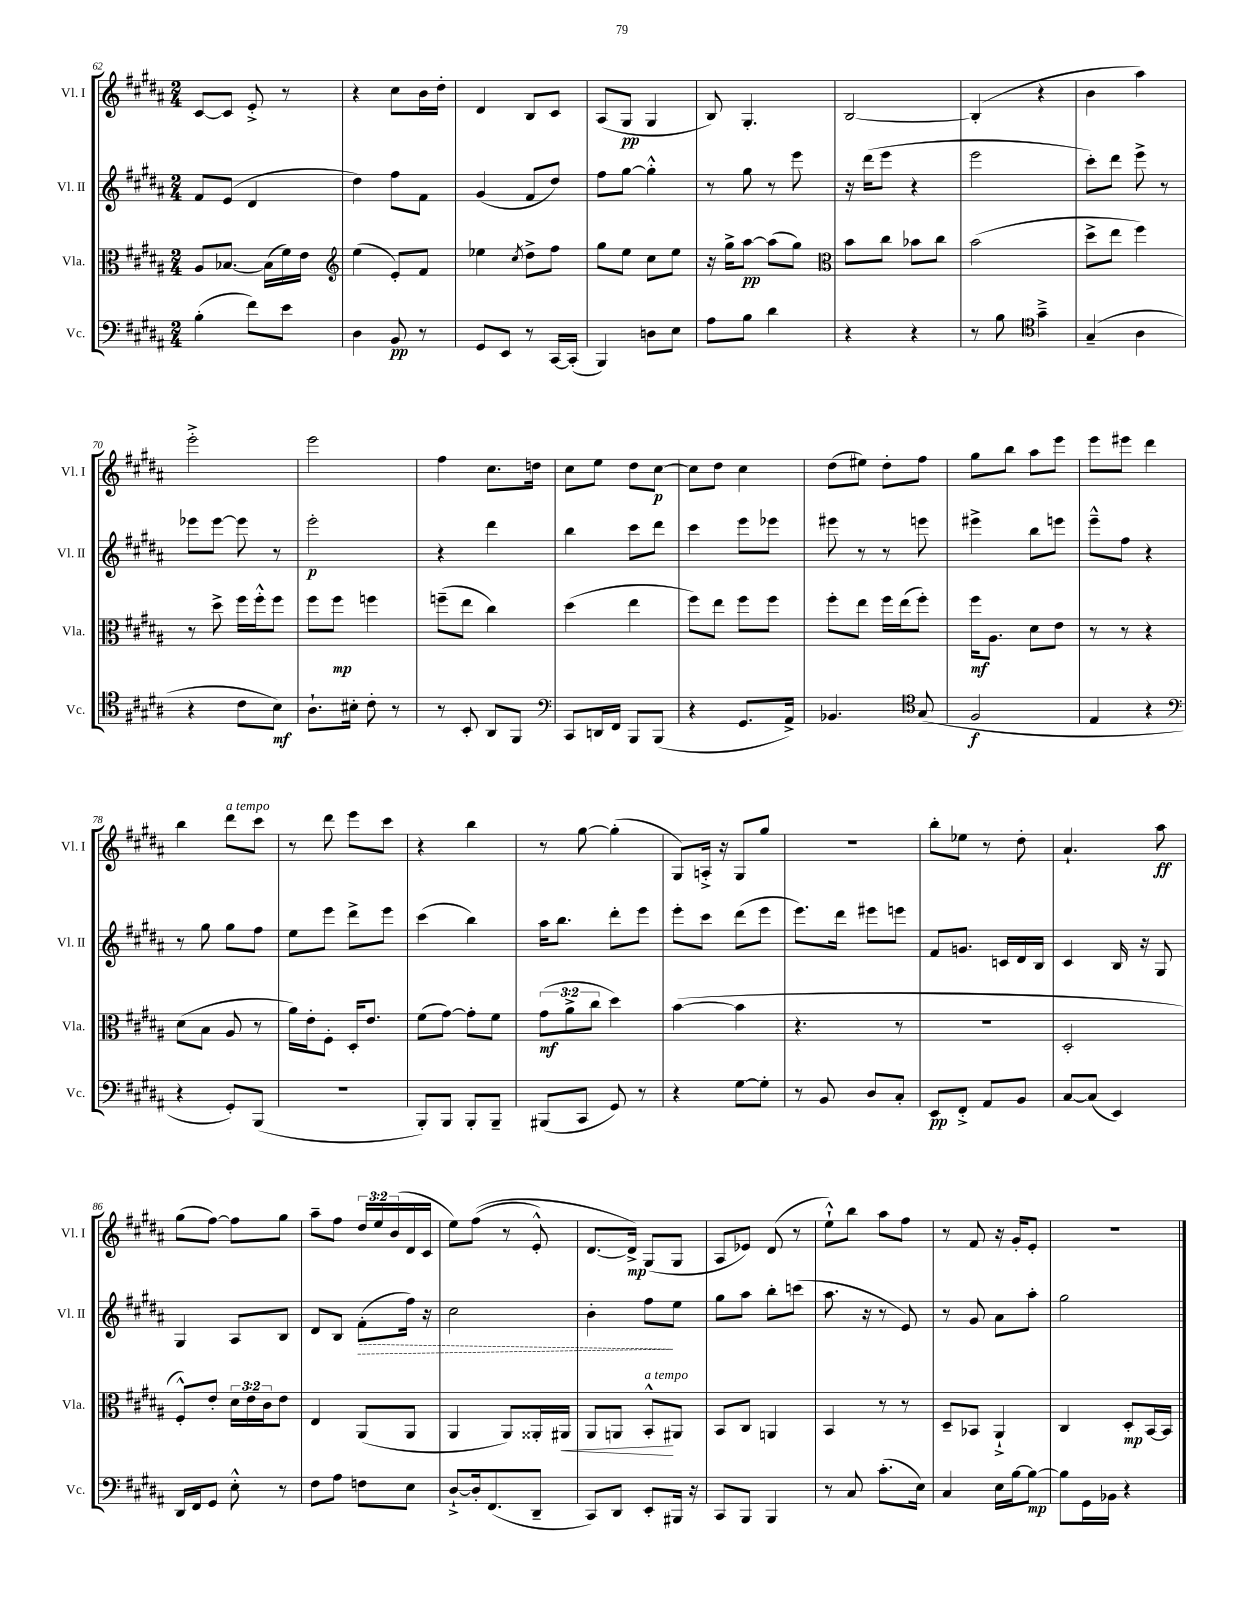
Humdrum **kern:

**kern	**dynam	**kern	**dynam	**kern	**dynam	**kern	**dynam
*part4	*part4	*part3	*part3	*part2	*part2	*part1	*part1
*staff4	*staff4	*staff3	*staff3	*staff2	*staff2	*staff1	*staff1
*I"Vc.	*	*I"Vla.	*	*I"Vl. II	*	*I"Vl. I	*
*I'Vc.	*	*I'Vla.	*	*I'Vl. II	*	*I'Vl. I	*
*clefF4	*	*clefC3	*	*clefG2	*	*clefG2	*
*k[f#c#g#d#a#]	*	*k[f#c#g#d#a#]	*	*k[f#c#g#d#a#]	*	*k[f#c#g#d#a#]	*
*M2/4	*	*M2/4	*	*M2/4	*	*M2/4	*
=62	=62	=62	=62	=62	=62	=62	=62
(4B'\	.	8A#/L	.	8f#/L	.	[8c#/L	.
.	.	[8.B-X/J	.	(8e/J	.	8c#/J]	.
8f#\L)	.	.	.	4d#/	.	8e'^/	.
.	.	(16B-\LL]	.	.	.	.	.
8e\J	.	16f#\)	.	.	.	8r	.
.	.	16e\JJ	.	.	.	.	.
=63	=63	=63	=63	=63	=63	=63	=63
*	*	*clefG2	*	*	*	*	*
4D#\	.	(4ee\	.	4dd#\)	.	4r	.
8BB/	pp	8e'/L)	.	8ff#\L	.	8cc#\L	.
8r	.	8f#/J	.	8f#\J	.	16b\L	.
.	.	.	.	.	.	16dd#'\JJ	.
=64	=64	=64	=64	=64	=64	=64	=64
8GG#/L	.	4ee-X\	.	(4g#/	.	4d#/	.
8EE/J	.	.	.	.	.	.	.
.	.	8qcc#/	.	.	.	.	.
8r	.	8dd#^\L	.	8f#/L	.	8B/L	.
[16CC#/LL	.	8ff#\J	.	8dd#/J)	.	8c#/J	.
(16CC#'/JJ]	.	.	.	.	.	.	.
=65	=65	=65	=65	=65	=65	=65	=65
4BBB/)	.	8gg#\L	.	8ff#\L	.	(8A#/L	.
.	.	8ee\J	.	[8gg#\J	.	8G#/J	pp
8Dn\L	.	8cc#\L	.	4gg#'^^\]	.	4G#/	.
8E\J	.	8ee\J	.	.	.	.	.
=66	=66	=66	=66	=66	=66	=66	=66
8A#\L	.	16r	.	8r	.	8B/)	.
.	.	16gg#^\KL	.	.	.	.	.
8B\J	.	[8aa#\J	pp	8gg#\	.	4.G#'/	.
4d#\	.	(8aa#\L]	.	8r	.	.	.
.	.	8gg#\J)	.	8eee\	.	.	.
=67	=67	=67	=67	=67	=67	=67	=67
*	*	*clefC3	*	*	*	*	*
4r	.	8b\L	.	16r	.	[2B/	.
.	.	.	.	(16ddd#\KL	.	.	.
.	.	8cc#\J	.	8eee\J	.	.	.
4r	.	8b-X\L	.	4r	.	.	.
.	.	8cc#\J	.	.	.	.	.
=68	=68	=68	=68	=68	=68	=68	=68
8r	.	(2b\	.	2eee\	.	(4B'/]	.
8B\	.	.	.	.	.	.	.
*clefC4	*	*	*	*	*	*	*
4g#~^\	.	.	.	.	.	4r	.
=69	=69	=69	=69	=69	=69	=69	=69
(4G#~/	.	8dd#^\L	.	8ccc#'\L)	.	4b\	.
.	.	8ee\J	.	8ddd#\J	.	.	.
4A#\	.	4ff#\)	.	8eee^\	.	4aa#\)	.
.	.	.	.	8r	.	.	.
!!LO:LB:g=z
=70	=70	=70	=70	=70	=70	=70	=70
4r	.	8r	.	8eee-X\L	.	2eee'^\	.
.	.	8dd#^\	.	[8eee-\J	.	.	.
8c#\L	.	16ff#\LL	.	8eee-\]	.	.	.
.	.	16ff#'^^\J	.	.	.	.	.
8B\J)	mf	8ff#\J	.	8r	.	.	.
=71	=71	=71	=71	=71	=71	=71	=71
8.A#`\L	.	8ff#\L	.	2eee'\	p	2eee\	.
.	.	8ff#\J	mp	.	.	.	.
16B#X'\Jk	.	.	.	.	.	.	.
8c#'\	.	4ffn\	.	.	.	.	.
8r	.	.	.	.	.	.	.
=72	=72	=72	=72	=72	=72	=72	=72
8r	.	(8ffn~\L	.	4r	.	4ff#\	.
8BB'/	.	8ee\J	.	.	.	.	.
8AA#/L	.	4cc#\)	.	4ddd#\	.	8.cc#\L	.
8FF#/J	.	.	.	.	.	.	.
.	.	.	.	.	.	16ddn\Jk	.
=73	=73	=73	=73	=73	=73	=73	=73
*clefF4	*	*	*	*	*	*	*
8CC#/L	.	(4dd#\	.	4bb\	.	8cc#\L	.
16DDn/L	.	.	.	.	.	8ee\J	.
16FF#/JJ	.	.	.	.	.	.	.
8BBB/L	.	4ee\	.	8ccc#\L	.	8dd#\L	.
(8BBB/J	.	.	.	8ddd#\J	.	[8cc#\J	p
=74	=74	=74	=74	=74	=74	=74	=74
4r	.	8ff#\L)	.	4ccc#\	.	8cc#\L]	.
.	.	8ee\J	.	.	.	8dd#\J	.
8.GG#/L	.	8ff#\L	.	8eee\L	.	4cc#\	.
.	.	8ff#\J	.	8eee-X\J	.	.	.
16AA#^/Jk)	.	.	.	.	.	.	.
=75	=75	=75	=75	=75	=75	=75	=75
4.BB-X/	.	8ff#'\L	.	8eee#X\	.	(8dd#\L	.
.	.	8ee\J	.	8r	.	8ee#X\J)	.
.	.	16ff#\LL	.	8r	.	8dd#'\L	.
.	.	(16ee\J	.	.	.	.	.
*clefC4	*	*	*	*	*	*	*
(8G#/	.	8ff#'\J)	.	8eeen\	.	8ff#\J	.
=76	=76	=76	=76	=76	=76	=76	=76
2F#/	f	16ff#\KL	mf	4eee#X^\	.	8gg#\L	.
.	.	8.A#\J	.	.	.	.	.
.	.	.	.	.	.	8bb\J	.
.	.	8d#\L	.	8bb\L	.	8aa#\L	.
.	.	8e\J	.	8eeen\J	.	8eee\J	.
=77	=77	=77	=77	=77	=77	=77	=77
4E/	.	8r	.	8eee~^^\L	.	8eee\L	.
.	.	8r	.	8ff#\J	.	8eee#X\J	.
4r	.	4r	.	4r	.	4ddd#\	.
!!LO:LB:g=z
=78	=78	=78	=78	=78	=78	=78	=78
*clefF4	*	*	*	*	*	*	*
4r	.	(8d#\L	.	8r	.	4bb\	.
.	.	8B\J	.	8gg#\	.	.	.
!	!	!	!	!	!	!LO:TX:a:i:t=a tempo	!
8GG#'/L)	.	8A#/	.	8gg#\L	.	8ddd#\L	.
(8BBB/J	.	8r	.	8ff#\J	.	8ccc#\J	.
=79	=79	=79	=79	=79	=79	=79	=79
2r	.	16a#\LL)	.	8ee\L	.	8r	.
.	.	16e'\J	.	.	.	.	.
.	.	8F#'\J	.	8eee\J	.	8ddd#\	.
.	.	16D#'/KL	.	8ddd#^\L	.	8eee\L	.
.	.	8.e/J	.	.	.	.	.
.	.	.	.	8eee\J	.	8ccc#\J	.
=80	=80	=80	=80	=80	=80	=80	=80
8BBB'/L)	.	(8f#\L	.	(4ccc#\	.	4r	.
8BBB/J	.	[8g#\J)	.	.	.	.	.
8BBB'/L	.	8g#'\L]	.	4bb\)	.	4bb\	.
8BBB~/J	.	8f#\J	.	.	.	.	.
=81	=81	=81	=81	=81	=81	=81	=81
(8BBB#X/L	.	(12g#\L	mf	16aa#\KL	.	8r	.
.	.	.	.	8.bb\J	.	.	.
.	.	12a#^\	.	.	.	.	.
8CC#/J	.	.	.	.	.	[8gg#\	.
.	.	12cc#\J	.	.	.	.	.
8GG#/)	.	4dd#\)	.	8ddd#'\L	.	(4gg#'\]	.
8r	.	.	.	8eee\J	.	.	.
=82	=82	=82	=82	=82	=82	=82	=82
4r	.	([4b\	.	8eee'\L	.	8G#/L)	.
.	.	.	.	8ccc#\J	.	16An'^/Jk	.
.	.	.	.	.	.	16r	.
[8G#\L	.	4b\]	.	(8ddd#\L	.	8G#/L	.
8G#'\J]	.	.	.	8eee\J	.	8gg#/J	.
=83	=83	=83	=83	=83	=83	=83	=83
8r	.	4.r	.	8.eee\L)	.	2r	.
8BB/	.	.	.	.	.	.	.
.	.	.	.	16ddd#\Jk	.	.	.
8D#/L	.	.	.	8eee#X\L	.	.	.
8C#'/J	.	8r	.	8eeen\J	.	.	.
=84	=84	=84	=84	=84	=84	=84	=84
8EE/L	pp	2r	.	8f#/L	.	8bb'\L	.
8FF#'^/J	.	.	.	8.gn/J	.	8ee-X\J	.
8AA#/L	.	.	.	.	.	8r	.
.	.	.	.	16cn/LL	.	.	.
8BB/J	.	.	.	16d#/	.	8dd#'\	.
.	.	.	.	16B/JJ	.	.	.
=85	=85	=85	=85	=85	=85	=85	=85
[8C#/L	.	2D#'/	.	4c#/	.	4.a#`/	.
(8C#/J]	.	.	.	.	.	.	.
4EE/)	.	.	.	16B/	.	.	.
.	.	.	.	16r	.	.	.
.	.	.	.	8G#/	.	8aa#\	ff
!!LO:LB:g=z
=86	=86	=86	=86	=86	=86	=86	=86
16DD#/LL	.	8F#'^^/L)	.	4G#/	.	(8gg#\L	.
16FF#/J	.	.	.	.	.	.	.
8GG#/J	.	8e'/J	.	.	.	[8ff#\J)	.
8E'^^\	.	24d#\LL	.	8A#/L	.	8ff#\L]	.
.	.	24e\	.	.	.	.	.
.	.	24c#\J	.	.	.	.	.
8r	.	8e\J	.	8B/J	.	8gg#\J	.
=87	=87	=87	=87	=87	=87	=87	=87
8F#\L	.	4E/	.	8d#/L	.	8aa#~\L	.
8A#\J	.	.	.	8B/J	.	8ff#\J	.
!	!	!	!	!	!LO:HP:b	!	!
8Fn\L	.	(8AA#/L	.	(8f#'\L	>	24dd#/LL	.
.	.	.	.	.	.	24ee/	.
.	.	.	.	.	.	(24b/	.
8E\J	.	8AA#/J	.	16ff#\Jk)	.	16d#/	.
.	.	.	.	16r	.	16c#/JJ	.
=88	=88	=88	=88	=88	=88	=88	=88
[8D#`^/L	.	4AA#/	.	2cc#\	.	8ee\L)	.
16D#'/k]	.	.	.	.	.	((8ff#\J	.
(8.FF#/	.	.	.	.	.	.	.
.	.	8AA#/L)	.	.	.	8r	.
8DD#~/J	.	16AA##X'/L	.	.	.	8e'^^/)	.
!	!	!	!LO:HP:b	!	!	!	!
.	.	16AA#X/JJ	<	.	.	.	.
=89	=89	=89	=89	=89	=89	=89	=89
8CC#/L)	.	8AA#/L	.	4b'\	.	[8.d#/L	.
8DD#/J	.	8AAn/J	.	.	.	.	.
.	.	.	.	.	.	16d#^/Jk])	mp
!	!	!LO:TX:a:i:t=a tempo	!	!	!	!	!
8EE'/L	.	8BB'^^/L	.	8ff#\L	.	(8G#/L	.
16BBB#X/Jk	.	8AA#X/J	[	8ee\J	]	8G#/J	.
16r	.	.	.	.	.	.	.
=90	=90	=90	=90	=90	=90	=90	=90
8CC#/L	.	8BB/L	.	8gg#\L	.	8A#/L	.
8BBB/J	.	8C#/J	.	8aa#\J	.	8e-X/J)	.
4BBB/	.	4AAn/	.	8bb'\L	.	(8d#/	.
.	.	.	.	(8cccn\J	.	8r	.
=91	=91	=91	=91	=91	=91	=91	=91
8r	.	4BB/	.	8.aa#\	.	8ee`^^\L)	.
8C#/	.	.	.	.	.	8bb\J	.
.	.	.	.	16r	.	.	.
(8.c#'\L	.	8r	.	8r	.	8aa#\L	.
.	.	8r	.	8e/)	.	8ff#\J	.
16E\Jk)	.	.	.	.	.	.	.
=92	=92	=92	=92	=92	=92	=92	=92
4C#/	.	8D#~/L	.	8r	.	8r	.
.	.	8BB-X/J	.	8g#/	.	8f#/	.
16E\LL	.	4AA#`^/	.	8a#\L	.	16r	.
[16B\J	.	.	.	.	.	16g#'/KL	.
8B\J_	mp	.	.	8aa#'\J	.	8e'/J	.
=93	=93	=93	=93	=93	=93	=93	=93
8B\L]	.	4C#/	.	2gg#\	.	2r	.
16GG#\L	.	.	.	.	.	.	.
16BB-X\JJ	.	.	.	.	.	.	.
4r	.	8D#'/L	mp	.	.	.	.
.	.	[16BB/L	.	.	.	.	.
.	.	16BB/JJ]	.	.	.	.	.
==	==	==	==	==	==	==	==
*-	*-	*-	*-	*-	*-	*-	*-
